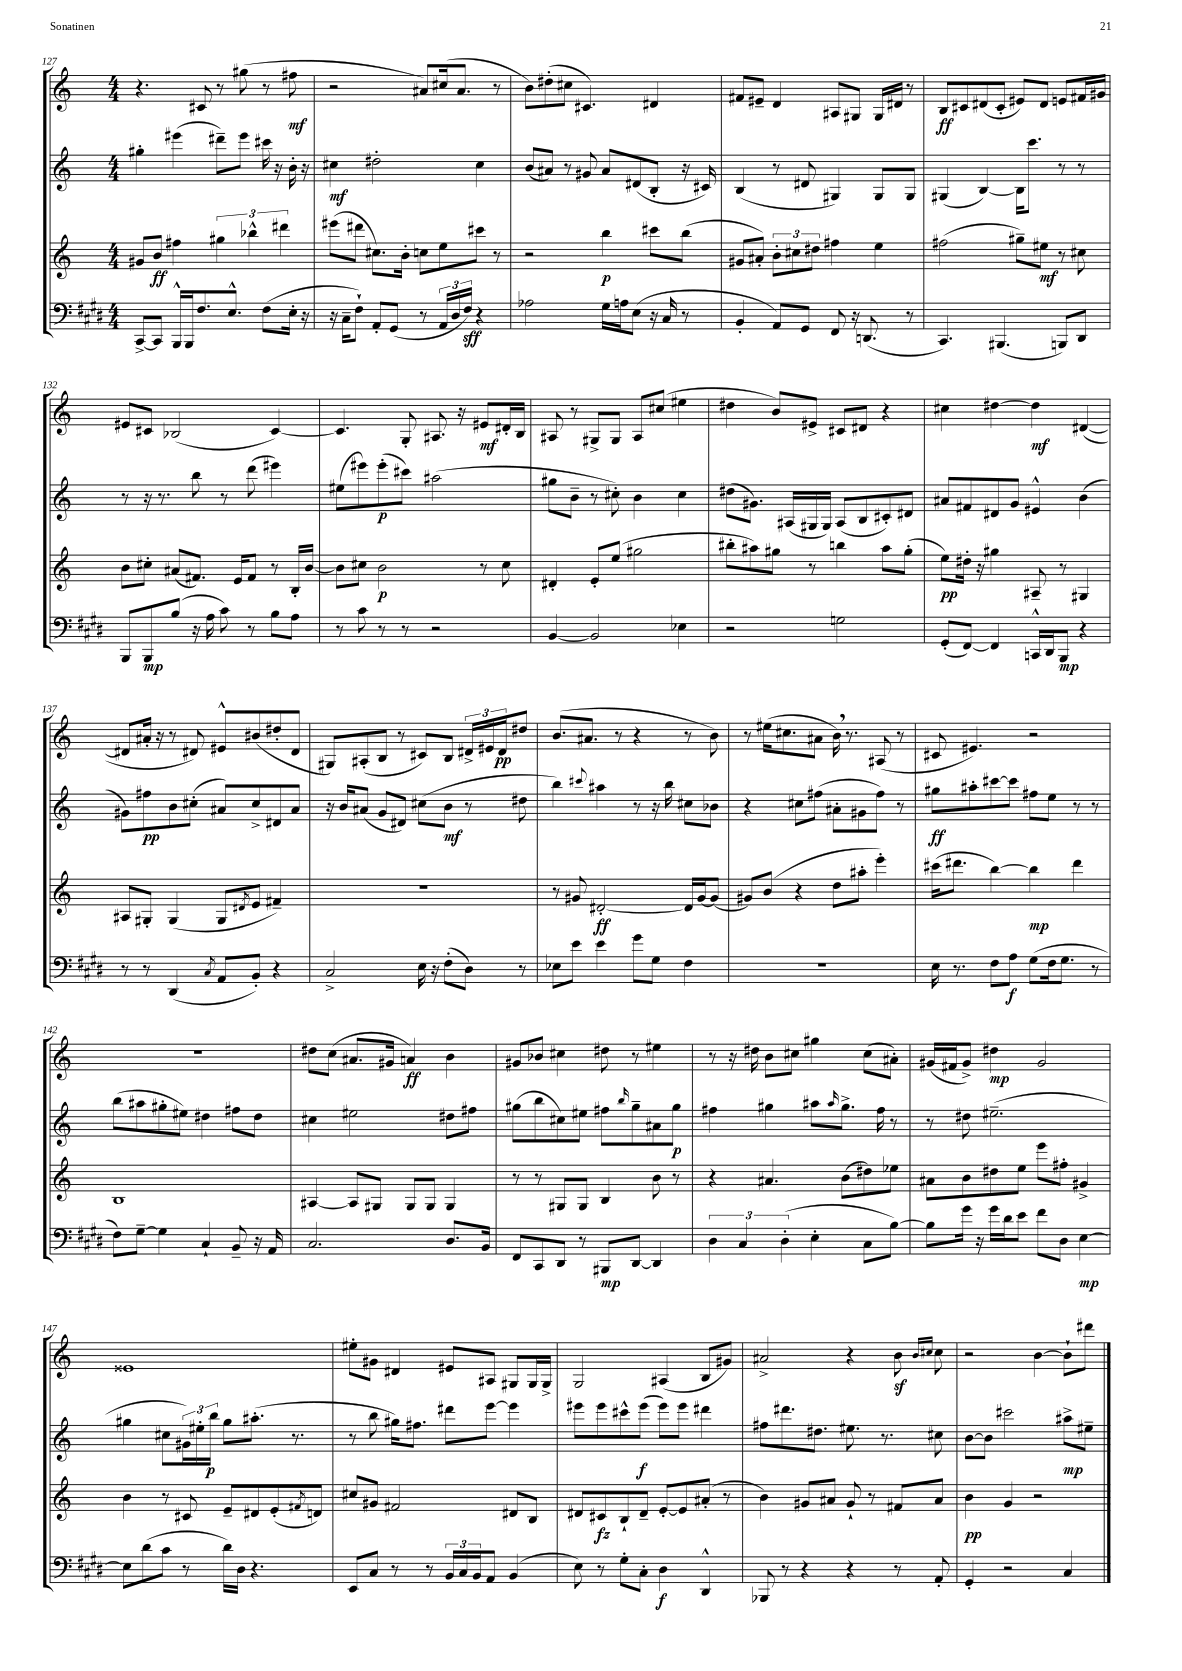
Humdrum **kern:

**kern	**dynam	**kern	**dynam	**kern	**dynam	**kern	**dynam
*part4	*part4	*part3	*part3	*part2	*part2	*part1	*part1
*staff4	*staff4	*staff3	*staff3	*staff2	*staff2	*staff1	*staff1
*clefF4	*	*clefG2	*	*clefG2	*	*clefG2	*
*k[f#c#g#d#]	*	*k[]	*	*k[]	*	*k[]	*
*M4/4	*	*M4/4	*	*M4/4	*	*M4/4	*
=127	=127	=127	=127	=127	=127	=127	=127
[8CC#^/L	.	8g#X/L	.	4gg#X'\	.	4.r	.
8CC#/J]	.	8b/J	ff	.	.	.	.
16BBB^^/LL	.	4ff#X\	.	(4eee#X\	.	.	.
16BBB/J	.	.	.	.	.	.	.
8.F#/	.	.	.	.	.	8c#X/	.
.	.	6gg#X\	.	8ddd#X~\L)	.	8r	.
8.E^^/J	.	.	.	.	.	.	.
.	.	.	.	8eee#\J	.	(8gg#X\	.
.	.	6bb-X^^\	.	.	.	.	.
(8F#\L	.	.	.	16ccc#X\	.	8r	.
.	.	.	.	16r	.	.	.
.	.	6ddd#X\	.	.	.	.	.
16E'\Jk	.	.	.	16b'\	.	8ff#X\	mf
16r	.	.	.	16r	.	.	.
=128	=128	=128	=128	=128	=128	=128	=128
16r	.	(8eee#X\L	.	4cc#X\	mf	2r	.
16C#~\KL	.	.	.	.	.	.	.
8F#`\J)	.	8ddd#X\J	.	.	.	.	.
8AA'/L	.	8.cc#X\L)	.	2dd#X'\	.	.	.
(8GG#/J	.	.	.	.	.	.	.
.	.	16b'\Jk	.	.	.	.	.
8r	.	8ccn\L	.	.	.	8a#X/L)	.
24AA/LL	.	8ee\	.	.	.	(16cc#X/k	.
24D#/	.	.	.	.	.	.	.
.	.	.	.	.	.	8.a#/J	.
24F#/JJ)	sff	.	.	.	.	.	.
4r	.	8ccc#X\J	.	4cc#\	.	.	.
.	.	8r	.	.	.	8r	.
=129	=129	=129	=129	=129	=129	=129	=129
2A-X\	.	2r	.	(8b/L	.	8b\L)	.
.	.	.	.	8a#X/J)	.	(8dd#X'\	.
.	.	.	.	8r	.	8cc#X\J	.
.	.	.	.	8g#X/	.	4.c#X/)	.
16G#\LL	.	4bb\	p	8a#/L	.	.	.
16An\J	.	.	.	.	.	.	.
(8E\J	.	.	.	(8d#X/	.	.	.
16r	.	8ccc#X\L	.	8B'/J	.	4d#X/	.
16C#/	.	.	.	.	.	.	.
8r	.	(8bb\J	.	16r	.	.	.
.	.	.	.	16c#X/)	.	.	.
=130	=130	=130	=130	=130	=130	=130	=130
4BB'/	.	8g#X/L	.	(4B/	.	8f#X/L	.
.	.	8a#X'/J)	.	.	.	8e#X~/J	.
8AA/L)	.	12b'\L	.	8r	.	4d/	.
.	.	12cc#X\	.	.	.	.	.
8GG#/J	.	.	.	8d#X/	.	.	.
.	.	12dd#X\J	.	.	.	.	.
8FF#/	.	4ff#X\	.	4G#X/)	.	8A#X/L	.
16r	.	.	.	.	.	8G#X/J	.
(8.DDn/	.	.	.	.	.	.	.
.	.	4ee\	.	8G#/L	.	16G#/LL	.
.	.	.	.	.	.	16d#X/JJ	.
8r	.	.	.	8G#/J	.	8r	.
=131	=131	=131	=131	=131	=131	=131	=131
4.CC#/)	.	(2ff#X\	.	(4G#X/	.	8B/L	ff
.	.	.	.	.	.	8c#X/	.
.	.	.	.	[4B/)	.	(8d#X/	.
(4.BBB#X/	.	.	.	.	.	8c#'/J	.
.	.	8gg#X~\L)	.	16B\KL]	.	8e#X/L)	.
.	.	.	.	8.ccc\J	.	.	.
.	.	8ee#X\J	mf	.	.	8d#/J	.
8BBBn/L)	.	8r	.	8r	.	8en/L	.
8DD#/J	.	8cc#X\	.	8r	.	16f#X/L	.
.	.	.	.	.	.	16g#X/JJ	.
!!LO:LB:g=z
=132	=132	=132	=132	=132	=132	=132	=132
8BBB/L	.	8b\L	.	8r	.	8e#X/L	.
8BBB/	mp	8cc#X'\J	.	16r	.	8c#X/J	.
.	.	.	.	8.r	.	.	.
(8B/J	.	(8a#X/L	.	.	.	(2B-X/	.
16r	.	8.f#X/J)	.	8bb\	.	.	.
16A\	.	.	.	.	.	.	.
8c#\)	.	.	.	8r	.	.	.
.	.	16e/KL	.	.	.	.	.
8r	.	8f#/J	.	(8ddd\	.	.	.
8B\L	.	8r	.	4eee#X\)	.	[4c#/)	.
8A\J	.	16B'/LL	.	.	.	.	.
.	.	[16b/JJ	.	.	.	.	.
=133	=133	=133	=133	=133	=133	=133	=133
8r	.	8b\L]	.	(8ee#X\L	.	4.c#/]	.
8c#\	.	8cc#X\J	.	8eee#X\)	.	.	.
8r	.	2b\	p	(8eee#'\	p	.	.
8r	.	.	.	8ccc#X\J)	.	8G'/	.
2r	.	.	.	(2aa#X\	.	8.A#X/	.
.	.	.	.	.	.	16r	.
.	.	8r	.	.	.	8e#X/L	mf
.	.	8cc#\	.	.	.	16d#X'/L	.
.	.	.	.	.	.	16B/JJ	.
=134	=134	=134	=134	=134	=134	=134	=134
[4BB/	.	4d#X'/	.	8gg#X\L	.	8A#X/	.
.	.	.	.	8b~\J	.	8r	.
2BB/]	.	8e'/L	.	8r	.	8G#X^/L	.
.	.	(8ee/J	.	8cc#X'\)	.	8G#/J	.
.	.	2gg#X\	.	4b\	.	8A#/L	.
.	.	.	.	.	.	(8cc#X/J	.
4E-X\	.	.	.	4cc#\	.	4ee#X\	.
=135	=135	=135	=135	=135	=135	=135	=135
2r	.	8bb#X'\L	.	(8dd#X\L	.	4dd#X\	.
.	.	8aa#X\)	.	8.g#X\J)	.	.	.
.	.	8gg#X\J	.	.	.	8b/L)	.
.	.	.	.	(16A#X/LL	.	.	.
.	.	8r	.	16G#X/	.	8e#X^/J	.
.	.	.	.	16G#/JJ)	.	.	.
2Gn\	.	4bbn\	.	(8A#/L	.	8c#X/L	.
.	.	.	.	8B/	.	8d#X/J	.
.	.	8aa#\L	.	8c#X'/)	.	4r	.
.	.	(8gg#'\J	.	8d#X/J	.	.	.
=136	=136	=136	=136	=136	=136	=136	=136
(8GG#'/L	.	8ee\L)	pp	8a#X/L	.	4cc#X\	.
[8FF#/J)	.	16dd#X'\Jk	.	8f#X/	.	.	.
.	.	16r	.	.	.	.	.
4FF#/]	.	4gg#X\	.	8d#X/	.	[4dd#X\	.
.	.	.	.	8g/J	.	.	.
16CCn^^/LL	.	8A#X~/	.	4e#X^^/	.	4dd#\]	mf
16DD#/J	.	.	.	.	.	.	.
8BBB/J	mp	8r	.	.	.	.	.
4r	.	4G#X/	.	(4b\	.	([4d#X/	.
!!LO:LB:g=z
=137	=137	=137	=137	=137	=137	=137	=137
8r	.	8A#X/L	.	8g#X\L)	.	8d#X/L]	.
8r	.	8G#X'/J	.	8ff#X\	pp	16a#X'/Jk	.
.	.	.	.	.	.	16r	.
(4DD#/	.	(4G#/	.	8b\	.	8r	.
.	.	.	.	(8cc#X'\J	.	8d#X/)	.
8qC#/	.	.	.	.	.	.	.
8AA/L	.	8G#/L	.	8a#X/L)	.	8e#X^^/L	.
.	.	8qd#X/	.	.	.	.	.
8BB'/J)	.	8e/J	.	8cc#^/	.	(8b#X/	.
4r	.	4f#X~/)	.	8d#X/	.	8dd#X'/	.
.	.	.	.	8a#/J	.	8d#/J	.
=138	=138	=138	=138	=138	=138	=138	=138
2C#^/	.	1r	.	16r	.	8G#X/L)	.
.	.	.	.	16b/KL	.	.	.
.	.	.	.	(8a#X/J	.	(8A#X'/	.
.	.	.	.	8g/L	.	8B/J	.
.	.	.	.	8d#X/J)	.	8r	.
16E\	.	.	.	(8cc#X\L	.	8c#X/L)	.
16r	.	.	.	.	.	.	.
(8F#'\L	.	.	.	8b\J	mf	8B/J	.
8D#\J)	.	.	.	8r	.	24d#X^/LL	.
.	.	.	.	.	.	24e#X/	.
.	.	.	.	.	.	24d#/J	pp
8r	.	.	.	8dd#X\	.	8dd#X/J	.
=139	=139	=139	=139	=139	=139	=139	=139
8E-X\L	.	8r	.	4bb\)	.	(8.b/L	.
8e\J	.	8g#X/	.	.	.	.	.
.	.	.	.	.	.	8.a#X/J	.
.	.	.	.	8qqccc#X/	.	.	.
4e\	.	[2d#X'/	ff	4aa#X\	.	.	.
.	.	.	.	.	.	8r	.
8g#\L	.	.	.	8r	.	4r	.
8G#\J	.	.	.	16r	.	.	.
.	.	.	.	16bb\	.	.	.
4F#\	.	16d#/LL]	.	8cc#X\L	.	8r	.
.	.	[16g#/J	.	.	.	.	.
.	.	(8g#/J]	.	8b-X\J	.	8b\)	.
=140	=140	=140	=140	=140	=140	=140	=140
1r	.	8g#X/L)	.	4r	.	8r	.
.	.	(8b/J	.	.	.	(16ee#X\KL	.
.	.	.	.	.	.	8.cc#X\	.
.	.	4r	.	8cc#X\L	.	.	.
.	.	.	.	(8ff#X\J	.	8a#X\J	.
.	.	8dd\L	.	8a#X'\L	.	16b,\)	.
.	.	.	.	.	.	8.r	.
.	.	8aa#X'\J	.	8g#X\	.	.	.
.	.	4eee'\)	.	8ff#\J)	.	(8A#X/	.
.	.	.	.	8r	.	8r	.
=141	=141	=141	=141	=141	=141	=141	=141
16E\	.	(16ccc#X\KL	.	8gg#X\L	ff	8c#X/	.
8.r	.	8.ddd#X\J	.	.	.	.	.
.	.	.	.	8aa#X'\	.	4.e#X/)	.
8F#\L	.	[4bb\)	.	[8ccc#X\	.	.	.
8A\J	f	.	.	8ccc#\J]	.	.	.
(8G#\L	.	4bb\]	mp	8ff#X\L	.	2r	.
16F#\k	.	.	.	8ee\J	.	.	.
8.G#\J	.	.	.	.	.	.	.
.	.	4ddd#\	.	8r	.	.	.
8r	.	.	.	8r	.	.	.
!!LO:LB:g=z
=142	=142	=142	=142	=142	=142	=142	=142
8F#\L)	.	1B	.	(8bb\L	.	1r	.
[8G#~\J	.	.	.	8aa#X\	.	.	.
4G#\]	.	.	.	8gg#X'\	.	.	.
.	.	.	.	8ee#X\J)	.	.	.
4C#`/	.	.	.	4dd#X\	.	.	.
8BB~/	.	.	.	8ff#X\L	.	.	.
16r	.	.	.	8dd#\J	.	.	.
16AA/	.	.	.	.	.	.	.
=143	=143	=143	=143	=143	=143	=143	=143
2.C#/	.	[4A#X/	.	4cc#X\	.	8dd#X\L	.
.	.	.	.	.	.	(8cc\J	.
.	.	8A#/L]	.	2ee#X\	.	8.a#X/L	.
.	.	8G#X/J	.	.	.	.	.
.	.	.	.	.	.	16g#X/Jk	.
.	.	8G#/L	.	.	.	4an/)	ff
.	.	8G#/J	.	.	.	.	.
8.D#/L	.	4G#/	.	8dd#X\L	.	4b\	.
.	.	.	.	8ff#X\J	.	.	.
16BB/Jk	.	.	.	.	.	.	.
=144	=144	=144	=144	=144	=144	=144	=144
8FF#/L	.	8r	.	(8gg#X\L	.	8g#X/L	.
8CC#/	.	8r	.	8bb\	.	8b-X/J	.
8DD#/J	.	8G#X/L	.	8cc#X\)	.	4cc#X\	.
8r	.	8G#/J	.	8ee#X\J	.	.	.
8BBB#X/L	mp	4B/	.	8ff#X\L	.	8dd#X\	.
.	.	.	.	16qqbb/	.	.	.
[8DD#/J	.	.	.	8gg#~\	.	8r	.
4DD#/]	.	8b\	.	8a#X\	.	4ee#X\	.
.	.	8r	.	8gg#\J	p	.	.
=145	=145	=145	=145	=145	=145	=145	=145
6D#\	.	4r	.	4ff#X\	.	8r	.
.	.	.	.	.	.	16r	.
6C#/	.	.	.	.	.	.	.
.	.	.	.	.	.	16dd#X\	.
.	.	4.a#X/	.	4gg#X\	.	8b\L	.
(6D#'\	.	.	.	.	.	.	.
.	.	.	.	.	.	8cc#X\J	.
4E'\	.	.	.	8aa#X\L	.	4gg#X\	.
.	.	.	.	16qqaa#/	.	.	.
.	.	(8b\L	.	8.gg#^\J	.	.	.
8C#\L	.	8dd#X\)	.	.	.	(8cc#\L	.
.	.	.	.	16ff#\	.	.	.
[8B\J)	.	8ee-X\J	.	8r	.	8a#X'\J)	.
=146	=146	=146	=146	=146	=146	=146	=146
8B\L]	.	8a#X\L	.	8r	.	(16g#X/LL	.
.	.	.	.	.	.	16f#X/J	.
16g#\Jk	.	8b\	.	8dd#X\	.	8g#^/J)	.
16r	.	.	.	.	.	.	.
16g#\LL	.	8dd#X\	.	(2.ee#X~\	.	4dd#X\	mp
16d#\J	.	.	.	.	.	.	.
8e\J	.	8ee\J	.	.	.	.	.
8f#\L	.	8eee\L	.	.	.	2g#/	.
8D#\J	.	8ff#X'\J	.	.	.	.	.
[4E\	mp	4g#X^/	.	.	.	.	.
!!LO:LB:g=z
=147	=147	=147	=147	=147	=147	=147	=147
8E\L]	.	4b\	.	4gg#X\	.	1e##X	.
(8d#\	.	.	.	.	.	.	.
8c#\J	.	8r	.	8cc#X\L	.	.	.
8r	.	8c#X/	.	24g#X\L)	.	.	.
.	.	.	.	24ee#X'\	.	.	.
.	.	.	.	24bb\JJ	p	.	.
16d#\LL)	.	8e~/L	.	8gg#\L	.	.	.
16D#\JJ	.	.	.	.	.	.	.
4.r	.	8d#X/	.	(8.aa#X'\J	.	.	.
.	.	(8e'/	.	.	.	.	.
.	.	.	.	8.r	.	.	.
.	.	8qf#X/	.	.	.	.	.
.	.	8dn/J)	.	.	.	.	.
=148	=148	=148	=148	=148	=148	=148	=148
8EE/L	.	8cc#X/L	.	8r	.	8ee#X'\L	.
8C#/J	.	8g#X/J	.	8bb\	.	8g#X\J	.
8r	.	2f#X/	.	16gg#X\KL)	.	4d#X/	.
.	.	.	.	8.ff#X\J	.	.	.
8r	.	.	.	.	.	.	.
24BB/LL	.	.	.	8ddd#X\L	.	8e#X/L	.
24C#/	.	.	.	.	.	.	.
24BB/J	.	.	.	.	.	.	.
8AA/J	.	.	.	[8eee\J	.	8A#X/J	.
(4BB/	.	8d#X/L	.	4eee\]	.	8G#X/L	.
.	.	8B/J	.	.	.	16G#/L	.
.	.	.	.	.	.	16G#^/JJ	.
=149	=149	=149	=149	=149	=149	=149	=149
8E\)	.	8d#X/L	.	8eee#X\L	.	2G/	.
8r	.	8c#X/	fz	8eee#\	.	.	.
8G#'\L	.	8B`/	.	8ccc#X^^\	.	.	.
8C#'\J	.	8d#~/J	.	(8eee#\J	f	.	.
4D#\	f	[8e'/L	.	8eee#\L)	.	(4A#X/	.
.	.	8e/]	.	8eee#\J	.	.	.
4DD#^^/	.	(8a#X'/J	.	4ddd#X\	.	8B/L	.
.	.	8r	.	.	.	8g#X/J)	.
=150	=150	=150	=150	=150	=150	=150	=150
8BBB-X/	.	4b\)	.	8ff#X\L	.	2a#X^/	.
8r	.	.	.	8.ddd#X\	.	.	.
4r	.	8g#X/L	.	.	.	.	.
.	.	.	.	8.dd#X\J	.	.	.
.	.	8a#X/J	.	.	.	.	.
4r	.	8g#`/	.	8.ee#X\	.	4r	.
.	.	8r	.	.	.	.	.
.	.	.	.	8.r	.	.	.
8r	.	8f#X/L	.	.	.	8bz\	.
.	.	.	.	.	.	16qqb/LL	.
.	.	.	.	.	.	16qqcc#X/JJ	.
8AA'/	.	8a#/J	.	8cc#X\	.	8cc#\	.
=151	=151	=151	=151	=151	=151	=151	=151
4GG#'/	.	4b\	pp	[8b\L	.	2r	.
.	.	.	.	8b\J]	.	.	.
2r	.	4g/	.	2ccc#X\	.	.	.
.	.	2r	.	.	.	[4b\	.
4C#/	.	.	.	8aa#X^\L	mp	8b`\L]	.
.	.	.	.	8ee#X~\J	.	8ddd#X\J	.
==	==	==	==	==	==	==	==
*-	*-	*-	*-	*-	*-	*-	*-
